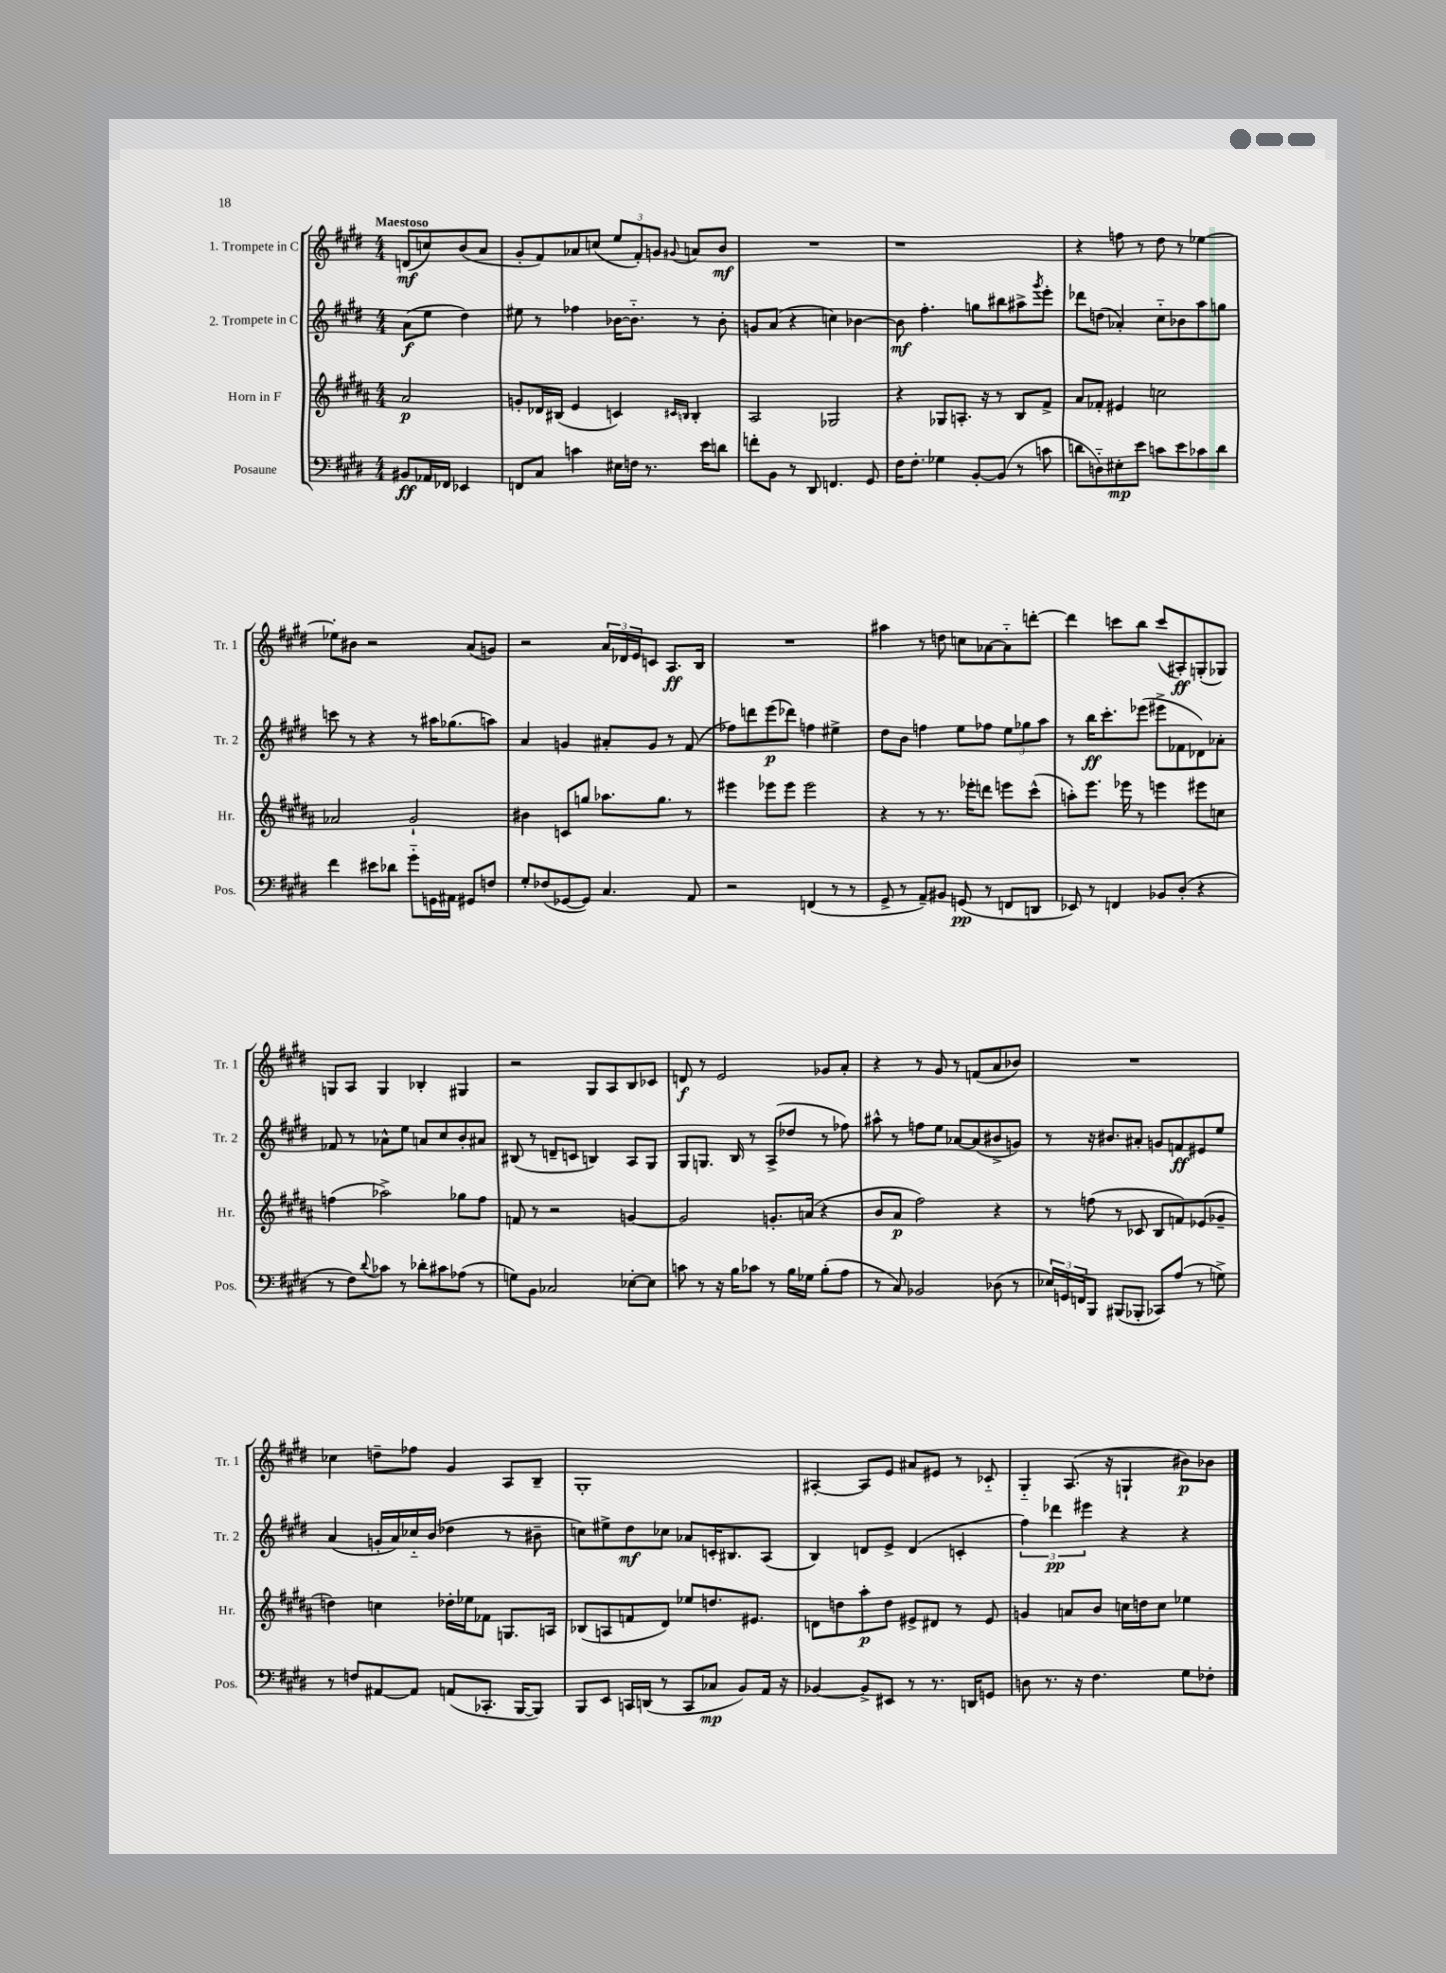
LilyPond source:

<<
\new StaffGroup <<
\new Staff = "s0" \with { instrumentName = "1. Trompete in C" shortInstrumentName = "Tr. 1" } {
    \clef treble \key e \major \numericTimeSignature \time 4/4 \partial 2 \tempo "Maestoso"
    d'8\mf( c''8) b'8( a'8 |
    gis'8-. fis'8) aes'8 c''8( \tuplet 3/2 { e''8 fis'8-.) g'8 } \appoggiatura { gis'8 } a'8 b'8\mf |
    R1 |
    r1 |
    r4 f''8 r8 dis''8 r8 ees''4~ |
    ees''8-. bis'8 r2 a'8( g'8) |
    r2 \tuplet 3/2 { a'16 des'16 e'16 } c'8 a8.\ff b16 |
    R1 |
    ais''4 r8 d''8 c''8 aes'8~ aes'8-_ d'''8~-. |
    d'''4 c'''8 b''8 c'''8( ais8-.\ff) g8-.( ges8) |
    g8 a8 g4 bes4-. gis4 |
    r2 gis8 a8 b8 ces'8 |
    d'8\f r8 e'2 ges'8 a'8-. |
    r4 r8 gis'8 r8 f'8( a'8 bes'8) |
    R1 |
    ces''4 d''8-- fes''8 gis'4 a8 b8-- |
    gis1-. |
    ais4~-. ais8 e'8 ais'8 eis'8 r8 ces'8-_ |
    gis4-_ a8.( r16 g4-! bis'8\p) bes'8 \bar "|." |
}
\new Staff = "s1" \with { instrumentName = "2. Trompete in C" shortInstrumentName = "Tr. 2" } {
    \clef treble \key e \major \numericTimeSignature \time 4/4 \partial 2
    a'8\f( e''8 dis''4) |
    eis''8 r8 fes''4 bes'16~ bes'8.-_ r8 bes'8-. |
    g'8 a'8( r4 c''4) bes'4~ |
    bes'8\mf fis''4.-. g''8 bis''8 ais''8-> \acciaccatura { gis'''8 } e'''8-. |
    des'''8 d''8( aes'4-.) cis''8-_ bes'8 a''8 g''8 |
    c'''8 r8 r4 r8 ais''16 ges''8.( a''8) |
    a'4 g'4 ais'8-. g'8 r8 fis'8( |
    fes''8) d'''8 e'''8\p( des'''8) f''4 eis''4-> |
    dis''8 b'8 f''4 e''8 fes''8 \tuplet 3/2 { e''8 ges''8 a''8 } |
    r8 b''16\ff cis'''8.-. ees'''8( eis'''8-> fes'8 des'8) aes'8-. |
    fes'8 r8 aes'8-^ e''8 a'8 cis''8 b'8-. ais'8 |
    bis8( r8 d'8-- c'8 b4) a8 gis8 |
    gis8 g8. b16 r8 a8->( des''8 r8 fes''8) |
    ais''8-^ r8 f''8 e''8 aes'8~ aes'8( bis'8-> g'8) |
    r8 r16 bis'8. ais'8-. g'8 f'8\ff eis'8 e''8 |
    a'4( g'16-. a'16) ces''16-_ b'16( des''4 r8 bis'8-- |
    c''8) eis''8-> dis''8\mf ces''8 aes'8 c'16-. bis8. a8( |
    b4) d'8 e'8-> d'4( c'4-. |
    \tuplet 3/2 { fis''4) des'''4\pp eis'''4 } r4 r4 \bar "|." |
}
\new Staff = "s2" \with { instrumentName = "Horn in F" shortInstrumentName = "Hr." } {
    \clef treble \key b \major \numericTimeSignature \time 4/4 \partial 2
    ais'2\p |
    g'8-. des'16 bis16( e'4 c'4) \grace { cis'16 b16 } b4-. |
    ais2 ges2 |
    r4 ges8 a8.-. r16 r8 b8 fis'8-> |
    ais'8 fes'8-. eis'4 c''2 |
    aes'2 gis'2-! |
    bis'4 c'8 g''8 aes''8. g''8. r8 |
    eis'''4 ees'''8 ees'''8 ees'''2 |
    r4 r8 r8. ees'''16-. d'''8 e'''8 cis'''8-^( |
    a''8-.) e'''8. ees'''16 r8 e'''4 eis'''8 c''8 |
    f''4( aes''2->) ges''8 f''8 |
    f'8 r8 r2 g'4~ |
    g'2 g'8.-. a'16( r4 |
    b'8 ais'8\p fis''2) r4 |
    r8 f''8( r8 ces'8 b8 f'8) ees'8( ges'8-- |
    d''4) c''4 des''16-. ees''16 fes'8 g8. a16 |
    bes8( a8 f'8 dis'8) ees''8 d''8. eis'8. |
    d'8 d''8 ais''8-.\p d''8 eis'8-> dis'8 r8 eis'8 |
    g'4 a'8 b'8 c''16 d''16 c''8 ees''4 \bar "|." |
}
\new Staff = "s3" \with { instrumentName = "Posaune" shortInstrumentName = "Pos." } {
    \clef bass \key e \major \numericTimeSignature \time 4/4 \partial 2
    bis,8\ff aes,16 fes,16 ees,4 |
    f,8 cis8 c'4 eis16 f16 r8. e'16 d'8 |
    f'8-. b,8 r8 dis,8 f,4. gis,8 |
    fis16 fis8.-. ges4 b,8~-. b,8( r8 c'8 |
    d'8 d8-_) eis8-.\mp e'8 c'8 e'8 ces'8 d'8 |
    fis'4 eis'8 des'8 gis'8-_ g,16 ais,16 gis,8 f8 |
    gis8-. fes8( ges,8~ ges,8) cis4. a,8 |
    r2 f,4( r8 r8 |
    gis,8-> r8 a,8--) bis,8 g,8\pp( r8 f,8 d,8 |
    ees,8) r8 f,4 bes,8 dis8-.( r4 |
    r8 fis8) \appoggiatura { dis'8 } ces'8 r8 des'8-. cis'8 aes8( r8 |
    g8) b,8 ces2 ees8~-. ees8 |
    c'8 r8 r16 b16 ces'8 r8 b16 ges16 b8-.( a8 |
    r8 cis8) bes,2 des8( r8 |
    \tuplet 3/2 { ees16) g,16 f,16 } b,,8 bis,,8( bes,,8-. ces,8) a8( r8 g8->) |
    r8 f8 ais,8~ ais,8 a,8( ces,8.-. b,,16~ b,,8) |
    b,,8 e,8 c,16 d,16( r8 c,8 ces8\mp b,8) a,16 r16 |
    bes,4~ bes,8-> eis,8 r8 r8. d,16 g,8 |
    d8 r8. r16 fis4. gis8 fes8-. \bar "|." |
}
>>
>>
\layout { \context { \Score \remove "Bar_number_engraver" } }
